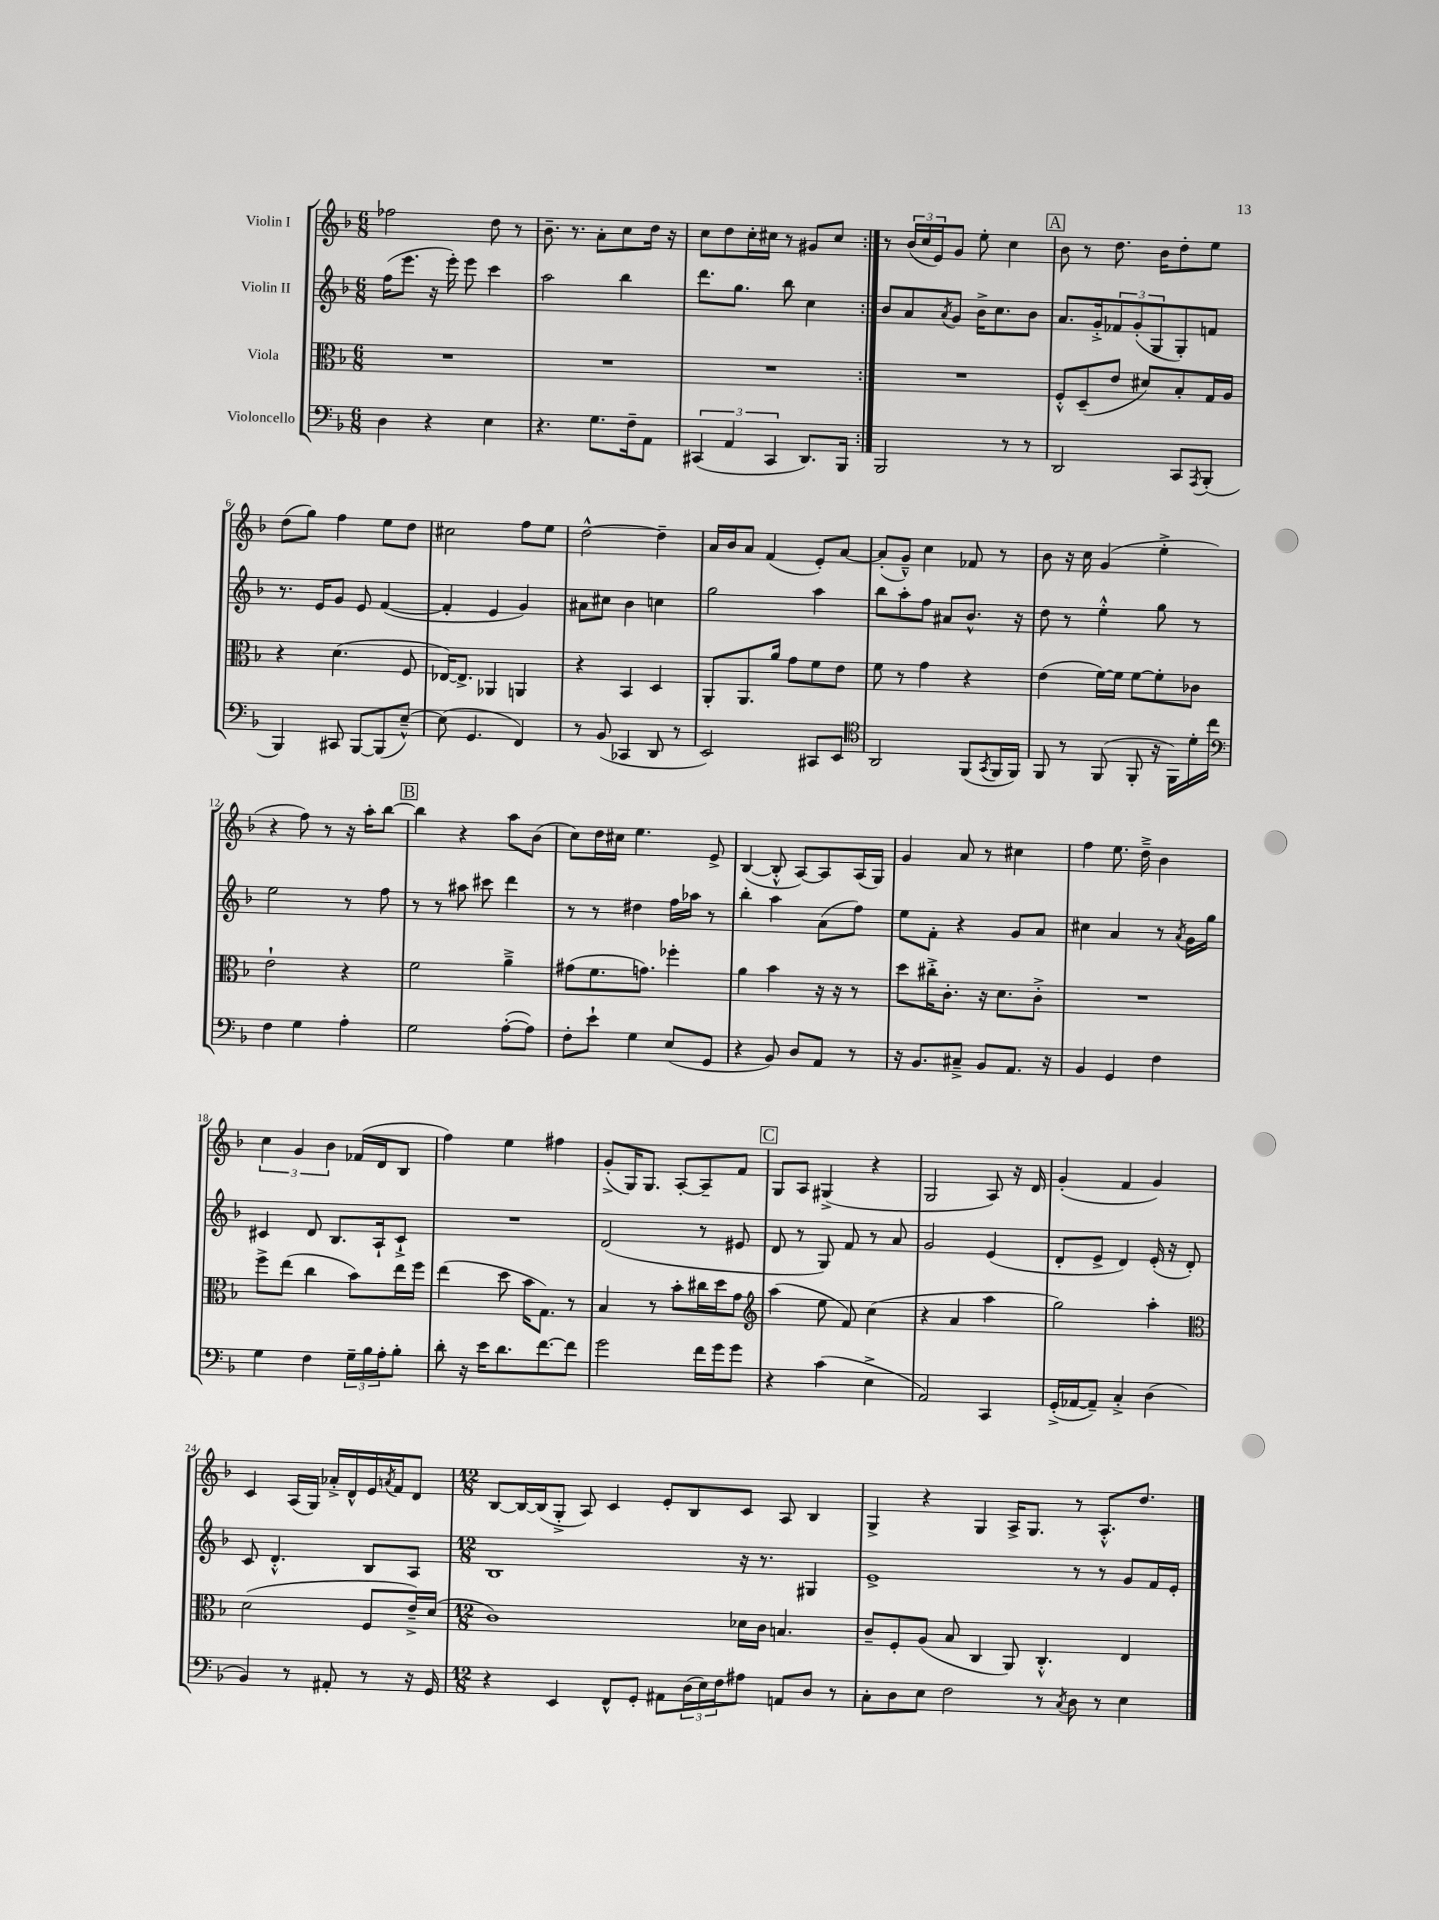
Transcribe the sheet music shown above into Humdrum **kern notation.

**kern	**kern	**kern	**kern
*staff4	*staff3	*staff2	*staff1
*clefF4	*clefC3	*clefG2	*clefG2
*k[b-]	*k[b-]	*k[b-]	*k[b-]
*M6/8	*M6/8	*M6/8	*M6/8
4D\	2.r	(16ff\LK	2ff-\
.	.	8.eee\J	.
4r	.	16r	.
.	.	16eee'\)	.
.	.	8eee\	.
4E\	.	4ccc\	8dd\
.	.	.	8r
=	=	=	=
4.r	2.r	2aa\	8.b-~\
.	.	.	8.r
8.G\L	.	.	8a'\L
.	.	4bb-\	8cc\
16F~\k	.	.	.
8AA\J	.	.	16dd\Jk
.	.	.	16r
=	=	=	=
(6CC#/	2.r	8.ddd\L	8cc\L
.	.	.	8dd\
6AA/	.	.	.
.	.	8.gg\J	.
.	.	.	16cc'\L
.	.	.	16cc#\JJ
6CC#/	.	.	.
.	.	8bb-\	8r
8.DD/L)	.	4cc\	8g#/L
.	.	.	8cc#/J
16BBB-/Jk	.	.	.
=:|!	=:|!	=:|!	=:|!
2BBB-/	2.r	8b-/L	8r
.	.	8a/	(24b-/LL
.	.	.	24cc/
.	.	.	24e/J)
.	.	8qa/	.
.	.	8g/J	8g/J
.	.	16b-^\LK	8ee'\
.	.	8.cc\	.
8r	.	.	4cc\
8r	.	8b-\J	.
=	=	=	=
2DD/	8F'^^/L	8.a/L	8b-\
.	(8D~/	.	8r
.	.	16g'^/k	.
.	8e/J	12f-/	8.dd\
.	.	(12g'/	.
.	8d#/L)	.	.
.	.	12G/	.
.	.	.	16b-\LK
8CC/L	8B-'/	8G'/)	8dd'\
8qAAA/	.	.	.
(8BBB-'/J	16G/L	8f/J	8ee\J
.	16A/JJ	.	.
=	=	=	=
4BBB-/)	4r	8.r	(8dd\L
.	.	.	8gg\J)
.	.	16e/LK	.
8CC#/	(4.d\	8g/J	4ff\
[8BBB-/L	.	8e/	.
(8BBB-/]	.	([4f/	8ee\L
[8E~^^/J)	8F/	.	8dd\J
=	=	=	=
(8E\]	[16E-/LK)	4f'/]	2cc#\
.	8.E-^/]J	.	.
4.GG/	.	.	.
.	4AA-/	4e/	.
4FF/)	4AA/	4g/)	8ff\L
.	.	.	8ee\J
=	=	=	=
8r	4r	8a#\L	[2dd^^\
(8BB-/	.	8cc#\J	.
4CC-/	4BB-/	4b-\	.
8DD/	4D/	4cc\	4dd~\]
8r	.	.	.
=	=	=	=
2EE/)	8AA'/L	2gg\	16a/LL
.	.	.	16b-/J
.	8.AA/	.	8a/J
.	.	.	(4f/
.	16a/Jk	.	.
.	8g\L	.	.
8CC#/L	8f\	4aa\	8e'/L)
8EE/J	8e\J	.	[8a/J
=	=	=	=
*clefC4	*	*	*
2AA/	8f\	8bb-\L	(8a'/]L
.	8r	8aa'\	8g~^^/J)
.	4g\	8ff\J	4cc\
.	.	8a#/L	.
(8FF/L	4r	8.b-^^/J	8f-/
8qGG/	.	.	.
16FF/L	.	.	8r
16FF/JJ)	.	16r	.
=	=	=	=
8FF/	(4e\	8dd\	8b-\
8r	.	8r	16r
.	.	.	16cc\
(8FF/	[16f\LL)	4ee'^^\	(4g/
.	16f\]JJ	.	.
8FF'/	[8f\L	.	.
16r	8f'\]	8gg\	4ee'^\
16FF\LL)	.	.	.
16d'\	8c-\J	8r	.
16cc\JJ	.	.	.
=	=	=	=
*clefF4	*	*	*
4F\	2e`\	2ee\	4r
4G\	.	.	8ff\)
.	.	.	8r
4A'\	4r	8r	16r
.	.	.	16aa'\LK
.	.	8ff\	[8bb-\J
=	=	=	=
2G\	2f\	8r	4bb-\]
.	.	8r	.
.	.	8aa#\	4r
.	.	8ccc#\	.
([8A'\L	4a~^\	4ddd\	8aa\L
8A\]J)	.	.	(8b-\J
=	=	=	=
8F'\L	(8g#\L	8r	8cc\L)
8e`\J	8.f\	8r	16dd\L
.	.	.	16cc#\JJ
4G\	.	4dd#\	4.ee\
.	8.g\J)	.	.
(8E/L	4ff-'\	16ff\LL	.
.	.	16aa-\JJ	.
8GG/J	.	8r	8e^/
=	=	=	=
4r	4a\	4bb-'\	([4B-/
8BB-/)	4b-\	4aa\	8B-'^^/]
8D/L	.	.	[8A/L)
8AA/J	16r	(8a\L	8A/]
.	16r	.	.
8r	8r	8ff\J)	(16A/L
.	.	.	16G/JJ)
=	=	=	=
16r	8dd\L	8ee\L	4g/
8.BB-/L	.	.	.
.	16cc#'^\K	8f'\J	.
.	8.c'\J	.	.
8C#~^/J	.	4r	8a/
8BB-/L	16r	.	8r
.	8.d\L	.	.
8.AA/J	.	8g/L	4cc#\
.	8c'^\J	8a/J	.
16r	.	.	.
=	=	=	=
4BB-/	2.r	4cc#\	4ff\
4GG/	.	4a/	8.ee\
.	.	.	16dd~^\
4F\	.	8r	4b-\
.	.	8qa/	.
.	.	16g\LL	.
.	.	16gg\JJ	.
=	=	=	=
4G\	8ff^\L	4c#/	6cc\
.	(8ee\J	.	.
.	.	.	6g/
4F\	4cc\	8d/	.
.	.	.	6b-\
.	.	8.B-/L	.
24G~\LL	8b-\L)	.	(16f-/LL
24B-\	.	.	.
.	.	16A`/k	16d/J
24A'\J	.	.	.
8B-'\J	16ee\L	8c#`^/J	8B-/J
.	16ff\JJ	.	.
=	=	=	=
8d'\	(4ee\	2.r	4ff\)
16r	.	.	.
16e\LK	.	.	.
8.d\	8dd\	.	4ee\
.	16b-\LK	.	.
[8.f\	8.G\J)	.	.
.	.	.	4ff#\
8f\]J	8r	.	.
=	=	=	=
2g\	4B-/	(2d/	(8g'^/L
.	.	.	16G/K)
.	.	.	8.G/J
.	8r	.	.
.	8b-'\L	.	[8A'/L
16f\LL	16cc#\L	8r	8A~/]
16g\J	16dd\J	.	.
8g\J	8g\J	8e#/	8f/J
=	=	=	=
*	*clefG2	*	*
4r	(4aa\	8d/	8G/L
.	.	8r	8A/J
(4c\	8ee\	8G/)	(4G#^/
.	8f/)	8f/	.
4E^\	(4cc\	8r	4r
.	.	8a/	.
=	=	=	=
2AA/)	4r	2g/	2G/
.	4a/	.	.
4CC/	4aa\	(4e/	8A/)
.	.	.	16r
.	.	.	16d/
=	=	=	=
(16GG'^/LL	2gg\)	8d'/L	(4g'/
[16AA-/J	.	.	.
8AA-~/]J)	.	8e^/J	.
4C'^/	.	4d/)	4f/
(4D\	4aa'\	(16e'/	4g/)
.	.	16r	.
.	.	8d'/)	.
=	=	=	=
*	*clefC3	*	*
4BB-/)	(2d\	8c/	4c/
.	.	4.d'^^/	.
8r	.	.	(16A/LL
.	.	.	16G/JJ)
8AA#'/	.	.	16a-'^/LL
.	.	.	16d^^/
8r	8F/L	8B-/L	16e/
.	.	.	8qa/
.	.	.	16f/J
16r	16e~^/L)	8A/J	8d/J
16GG/	(16d/JJ	.	.
=	=	=	=
*M12/8	*M12/8	*M12/8	*M12/8
4r	1c)	1B-	[8B-/L
.	.	.	16B-/_L
.	.	.	(16B-/]J
4EE/	.	.	8G'^/J
.	.	.	8A/)
8FF^^/L	.	.	4c/
8GG'/J	.	.	.
8AA#\L	.	.	8e'/L
(24D\L	.	.	8B-/
24E\)	.	.	.
24F\J	.	.	.
8A#\J	16d-\LL	16r	8c/J
.	16c\JJ	8.r	.
8AA/L	4.B/	.	8A/
8D/J	.	4G#/	4B-/
8r	.	.	.
=	=	=	=
8C'\L	8c~/L	1e^	4G^/
8D\	8F'/	.	.
8E\J	(8A/J	.	4r
2F\	8B-/	.	.
.	4C/	.	4G/
.	8AA/)	.	16A^/LK
.	.	.	8.G/J
8r	4.C'^^/	.	.
8qC/	.	.	.
8D\	.	8r	8r
8r	.	8r	8.A'^^/L
4E\	4E/	8g/L	.
.	.	.	8.dd/J
.	.	16f/L	.
.	.	16e'/JJ	.
==	==	==	==
*-	*-	*-	*-
